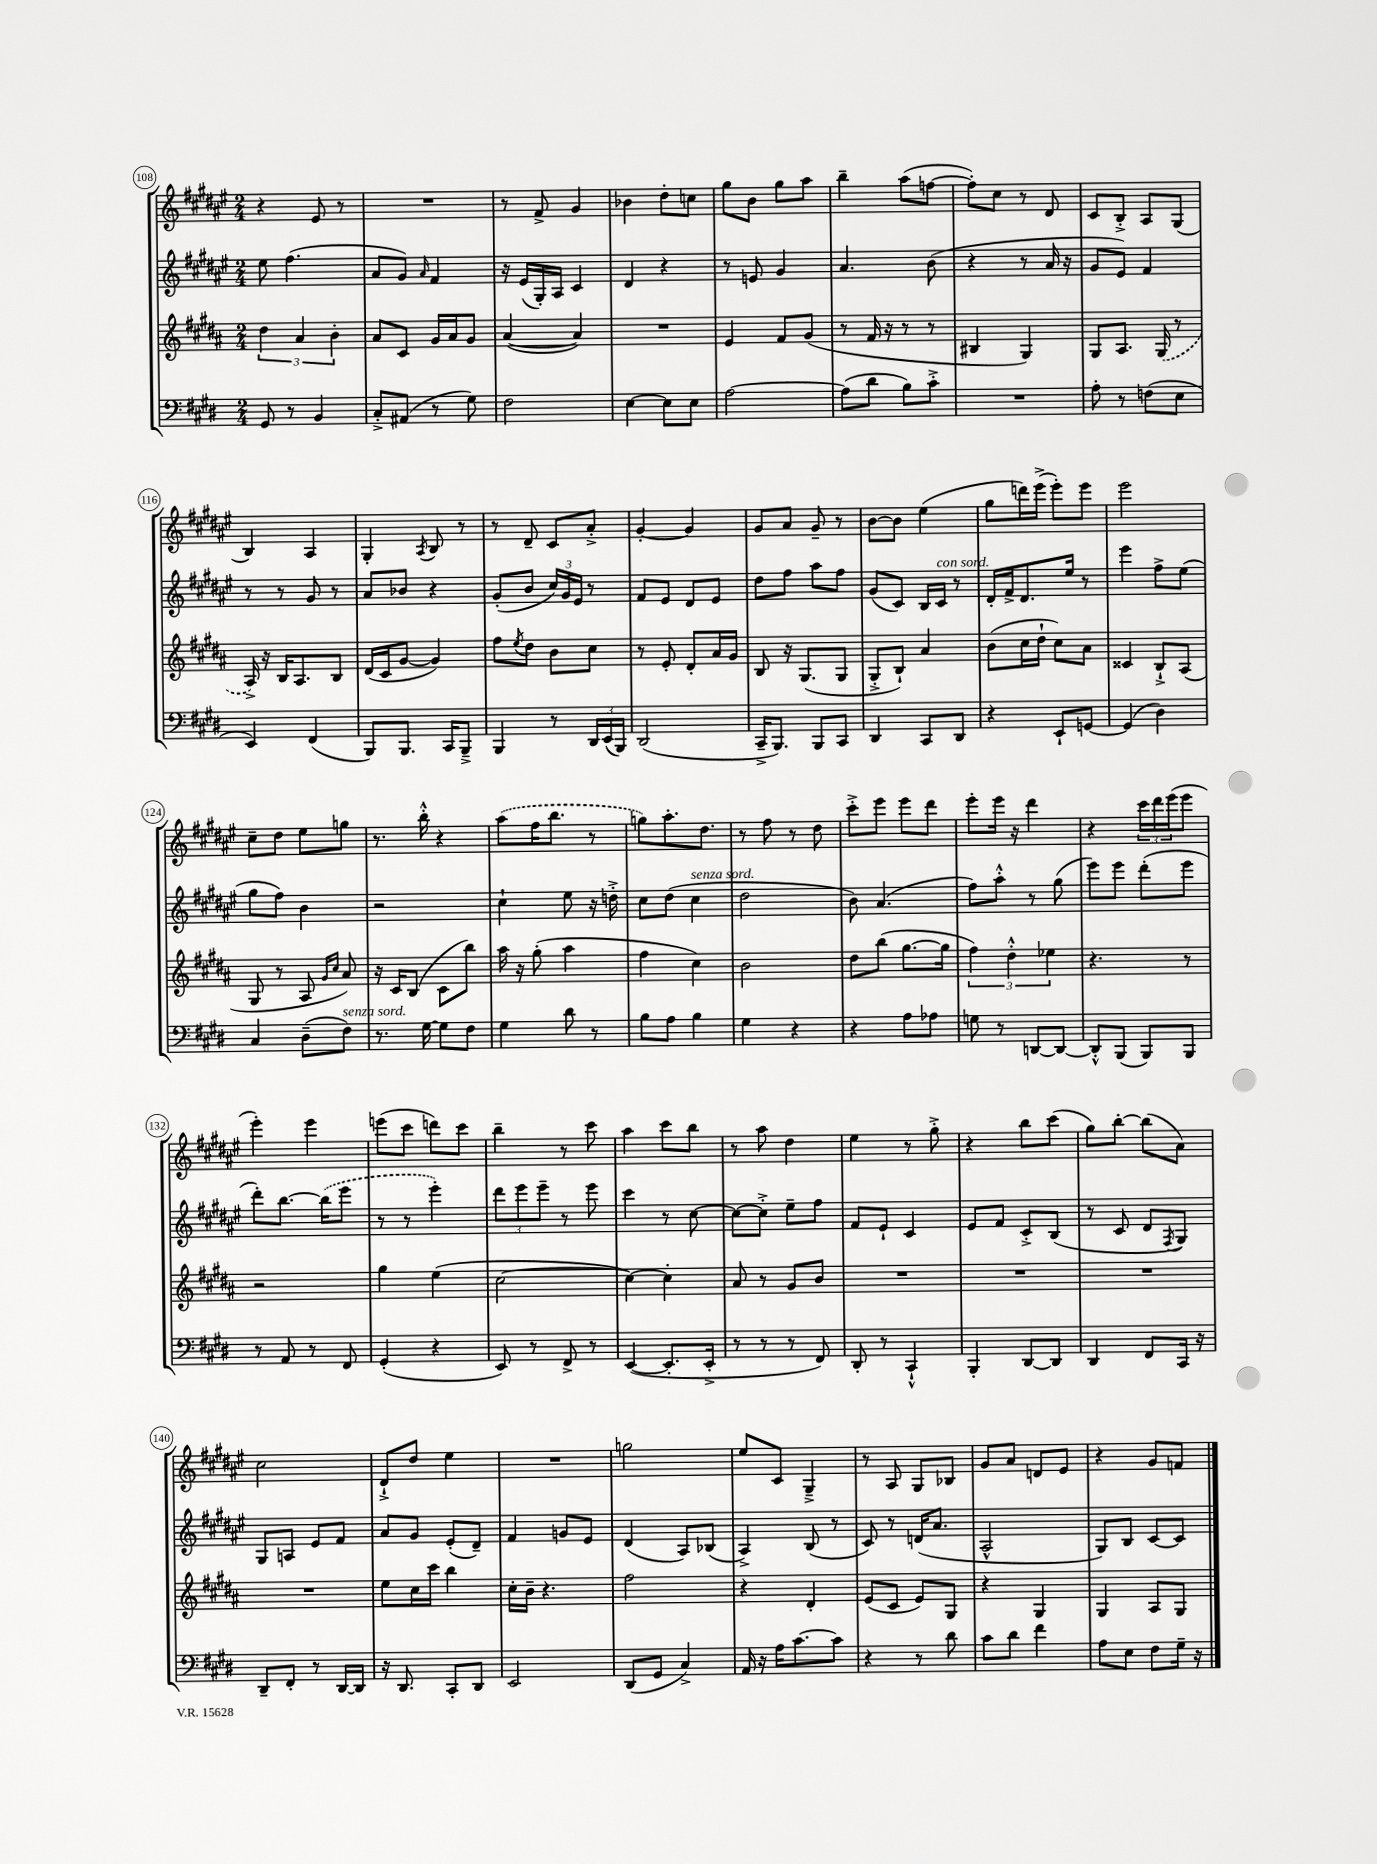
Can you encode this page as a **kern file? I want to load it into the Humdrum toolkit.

**kern	**kern	**kern	**kern
*part4	*part3	*part2	*part1
*staff4	*staff3	*staff2	*staff1
*clefF4	*clefG2	*clefG2	*clefG2
*k[f#c#g#d#]	*k[f#c#g#d#a#]	*k[f#c#g#d#a#e#]	*k[f#c#g#d#a#e#]
*M2/4	*M2/4	*M2/4	*M2/4
=108	=108	=108	=108
8GG#/	6dd#\	8ee#\	4r
8r	.	(4.ff#\	.
.	6a#/	.	.
4BB/	.	.	8e#/
.	6b'\	.	.
.	.	.	8r
=109	=109	=109	=109
8C#'^/L	8a#/L	8a#/L	2r
(8AA#X/J	8c#/J	8g#/J)	.
.	.	16qqa#/	.
8r	16g#/LL	4f#/	.
.	16a#/J	.	.
8G#\)	8g#/J	.	.
=110	=110	=110	=110
2F#\	([4a#/	16r	8r
.	.	(16e#/LL	.
.	.	16G#'/)	8f#^/
.	.	16A#/JJ	.
.	4a#/])	4c#/	4g#/
=111	=111	=111	=111
[4E\	2r	4d#/	4b-X\
8E\L]	.	4r	8dd#'\L
8E\J	.	.	8ccn\J
=112	=112	=112	=112
[2A\	4e/	8r	8gg#\L
.	.	8en/	8b\J
.	8f#/L	4g#/	8gg#\L
.	(8g#/J	.	8aa#\J
=113	=113	=113	=113
(8A\L]	8r	4.a#/	4bb~\
8d#\J	16f#/	.	.
.	16r	.	.
8B\L)	8r	.	(8aa#\L
8c#'^\J	8r	(8b\	[8ffn\J
=114	=114	=114	=114
2r	4B#X/	4r	8ff'\L])
.	.	.	8cc#\J
.	4G#/)	8r	8r
.	.	16a#/	8d#/
.	.	16r	.
=115	=115	=115	=115
8A'\	8G#/L	8g#/L	8c#/L
8r	8.A#/J	8e#/J)	8B'^/J
(8Fn\L	.	4f#/	8A#/L
.	(16G#/	.	.
8E\J	8r	.	(8G#/J
!!LO:LB:g=z
=116	=116	=116	=116
4EE/)	16A#^/)	8r	4B/)
.	16r	.	.
.	16B/KL	8r	.
.	8.A#/	.	.
(4FF#/	.	8g#/	4A#/
.	8B/J	8r	.
=117	=117	=117	=117
8BBB/L)	(16d#/LL	8a#/L	4G#'/
.	16c#/J	.	.
8.BBB/J	[8g#/J	8b-X/J	.
.	.	.	8qA#/
.	4g#/])	4r	8B/
16CC#/KL	.	.	.
8BBB~^/J	.	.	8r
=118	=118	=118	=118
4BBB/	8ff#\L	(8g#'/L	8r
.	8qee/	.	.
.	8dd#\J	8b/J	8d#~/
8r	8b\L	24cc#/LL)	8c#/L
.	.	24g#/	.
.	.	24e#/JJ	.
24DD#/LL	8cc#\J	8r	8a#'^/J
(24EE/	.	.	.
24BBB/JJ)	.	.	.
=119	=119	=119	=119
(2DD#/	8r	8f#/L	[4g#'/
.	8e'/	8e#/J	.
.	8d#'/L	8d#/L	4g#/]
.	16a#/L	8e#/J	.
.	16g#/JJ	.	.
=120	=120	=120	=120
16CC#~^/KL	8B/	8dd#\L	8g#/L
8.BBB/J)	.	.	.
.	16r	8ff#\J	8a#/J
.	(8.G#/L	.	.
8BBB/L	.	8aa#\L	8g#~/
8CC#/J	8G#/J	8ff#\J	8r
=121	=121	=121	=121
4DD#/	8G#'^/L	(8g#/L	[8b\L
.	8B`/J)	8c#/J)	8b\J]
8CC#/L	4a#/	16B/LL	(4ee#\
!	!	!LO:TX:a:i:t=con sord.	!
.	.	16c#/JJ	.
8DD#/J	.	8r	.
=122	=122	=122	=122
4r	(8b\L	16d#'/LL	8gg#\L
.	.	16f#^/J	.
.	16cc#\L	8.d#/	16dddn\L)
.	16dd#`\JJ	.	(16eee#^\JJ
8EE`/L	8cc#\L)	.	8eee#'\L)
.	.	16ee#/Jk	.
[8GGn/J	8a#\J	8r	8eee#\J
=123	=123	=123	=123
(4GG/]	4c##X/	4eee#\	2eee#\
4D#\)	8B`^/L	8ff#^\L	.
.	(8A#/J	(8ee#\J	.
!!LO:LB:g=z
=124	=124	=124	=124
4C#/	8G#/	8gg#\L	8cc#~\L
.	8r	8ff#\J)	8dd#\J
(8D#~\L	8A#/	4b\	8ee#\L
.	16qqg#/LL	.	.
.	16qqcc#/JJ	.	.
!LO:TX:a:i:t=senza sord.	!	!	!
8F#\J)	8a#/)	.	8ggn\J
=125	=125	=125	=125
8.r	16r	2r	8.r
.	16c#/KL	.	.
.	(8B/J	.	.
[16G#\	.	.	16bb'^^\
8G#\L]	8c#\L	.	4r
8F#\J	8bb\J)	.	.
=126	=126	=126	=126
4G#\	16aa#\	4cc#`\	(8aa#\L
.	16r	.	.
.	(8gg#'\	.	16ff#\K
.	.	.	8.bb\J
8d#\	4aa#\	8ee#\	.
8r	.	16r	8r
.	.	16ddn'^\	.
=127	=127	=127	=127
8B\L	4ff#\	8cc#\L	8ggn\L)
8A\J	.	(8dd#\J	8.aa#'\
!	!	!LO:TX:a:i:t=senza sord.	!
4B\	4cc#\)	4cc#\	.
.	.	.	8.dd#\J
=128	=128	=128	=128
4G#\	2b\	2dd#\	8r
.	.	.	8ff#\
4r	.	.	8r
.	.	.	8dd#\
=129	=129	=129	=129
4r	8dd#\L	8b\)	8ccc#'^\L
.	(8bb\J	(4.a#/	8eee#\J
8A\L	[8.gg#\L	.	8eee#\L
8A-X\J	.	.	8ddd#\J
.	16gg#\Jk]	.	.
=130	=130	=130	=130
8Gn\	6ff#\)	8ff#\L)	8eee#'\L
8r	.	8aa#'^^\J	16eee#\Jk
.	6dd#'^^\	.	.
.	.	.	16r
[8DDn/L	.	8r	4ddd#\
.	6ee-X\	.	.
8DD/J_	.	(8gg#\	.
=131	=131	=131	=131
8DD'^^/L]	4.r	8eee#\L)	4r
(8BBB/J	.	8eee#\J	.
8BBB/L)	.	(8ddd#'\L	24ccc#\LL
.	.	.	24ddd#\
.	.	.	(24eee#\J
8BBB/J	8r	8eee#\J	8eee#\J
!!LO:LB:g=z
=132	=132	=132	=132
8r	2r	8ddd#'\L)	4eee#'\)
8AA/	.	[8.bb\J	.
8r	.	.	4eee#\
.	.	(16bb\KL]	.
8FF#/	.	8eee#\J	.
=133	=133	=133	=133
(4GG#'/	4gg#\	8r	(8eeen\L
.	.	8r	8ccc#\J
4r	(4ee\	4eee#'\)	8dddn\L)
.	.	.	8ccc#\J
=134	=134	=134	=134
8EE/)	[2cc#\	12ddd#\L	4bb~\
.	.	12eee#\	.
8r	.	.	.
.	.	12eee#~\J	.
8FF#^/	.	8r	8r
8r	.	8eee#\	8ccc#\
=135	=135	=135	=135
([4EE/	4cc#\_)	4ccc#\	4aa#\
8.EE'/L]	4cc#'\]	8r	8ccc#\L
.	.	[8cc#\	8bb\J
16EE'^/Jk	.	.	.
=136	=136	=136	=136
8r	8a#/	8cc#\L_	8r
8r	8r	8cc#'^\J]	8aa#\
8r	8g#/L	8ee#~\L	4dd#\
8FF#/)	8b/J	8ff#\J	.
=137	=137	=137	=137
8DD#'/	2r	8f#/L	4ee#\
8r	.	8e#`/J	.
4CC#`^^/	.	4c#/	8r
.	.	.	8gg#'^\
=138	=138	=138	=138
4BBB'/	2r	8e#/L	4r
.	.	8f#/J	.
[8DD#/L	.	8c#'^/L	8bb\L
8DD#/J]	.	(8B/J	(8ccc#\J
=139	=139	=139	=139
4DD#/	2r	8r	8gg#\L)
.	.	8c#/	[8bb'\J
8FF#/L	.	8d#/L	(8bb\L]
.	.	8qF#/	.
16CC#/Jk	.	8G#/J)	8a#\J)
16r	.	.	.
!!LO:LB:g=z
=140	=140	=140	=140
8DD#~/L	2r	8G#/L	2cc#\
8FF#'/J	.	8An/J	.
8r	.	8e#/L	.
[16DD#/LL	.	8f#/J	.
16DD#/JJ]	.	.	.
=141	=141	=141	=141
16r	8ee\L	8a#/L	8d#`^/L
8.DD#/	.	.	.
.	16cc#\L	8g#/J	8dd#/J
.	16ccc#\JJ	.	.
8CC#'/L	4bb\	(8e#'/L	4ee#\
8DD#/J	.	8d#~/J)	.
=142	=142	=142	=142
2EE/	16cc#'\LL	4f#/	2r
.	16b~\JJ	.	.
.	4.r	.	.
.	.	8gn/L	.
.	.	8e#/J	.
=143	=143	=143	=143
(8DD#/L	2ff#\	(4d#/	2ggn\
8GG#/J	.	.	.
4C#^/)	.	8A#/L)	.
.	.	(8B-X/J	.
=144	=144	=144	=144
16AA/	4r	4A#^/)	8ee#/L
16r	.	.	.
16A\KL	.	.	8c#/J
[8.c#\	.	.	.
.	4d#'/	(8B/	4G#~^/
8c#\J]	.	8r	.
=145	=145	=145	=145
4r	(8e/L	8c#/)	8r
.	8c#/J	8r	8A#/
8r	8e/L)	(16dn/KL	8G#/L
.	.	8.a#/J	.
8d#\	8G#/J	.	8B-X/J
=146	=146	=146	=146
8c#\L	4r	2A#^^/	8g#/L
8d#\J	.	.	8a#/J
4f#\	4G#/	.	8dn/L
.	.	.	8e#/J
=147	=147	=147	=147
8A\L	4G#/	8G#/L)	4r
8E\J	.	8B/J	.
8F#\L	8A#/L	[8c#/L	8g#/L
16G#~\Jk	8G#/J	8c#/J]	8fn/J
16r	.	.	.
==	==	==	==
*-	*-	*-	*-
